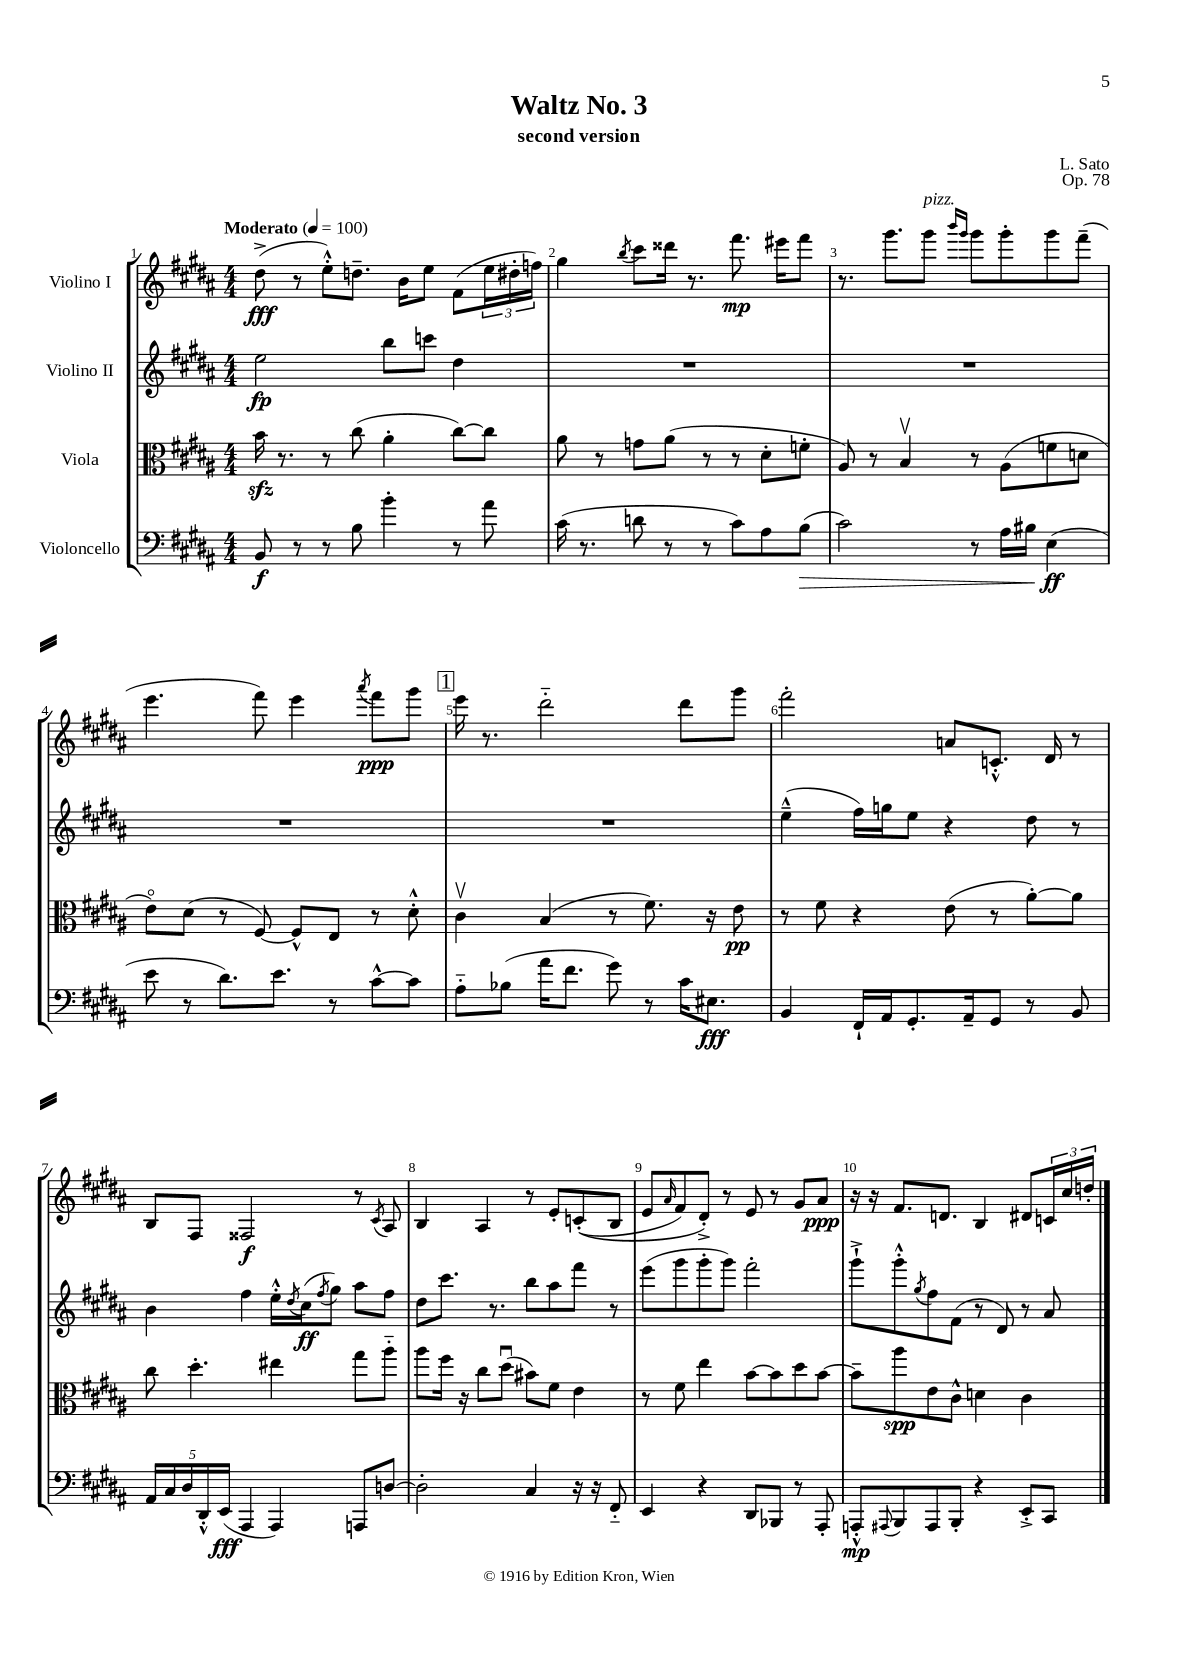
\header { title = "Waltz No. 3" composer = "L. Sato" subtitle = "second version" opus = "Op. 78" }
<<
\new StaffGroup <<
\new Staff = "s0" \with { instrumentName = "Violino I" } {
    \clef treble \key b \major \numericTimeSignature \time 4/4 \tempo "Moderato" 4 = 100
    dis''8->\fff( r8 e''8-.-^) d''8.-- b'16 e''8 fis'8( \tuplet 3/2 { e''16 dis''16-. f''16) } |
    gis''4 \acciaccatura { b''8 } cis'''8 disis'''16 r8. fis'''8.\mp eis'''16 fis'''8 |
    r8. gis'''8. gis'''8^\markup { \italic "pizz." } \grace { b'''16 gis'''16 } gis'''8 gis'''8-. gis'''8 fis'''8--( |
    e'''4. fis'''8) e'''4 \acciaccatura { ais'''8 } fis'''8\ppp gis'''8 |
    \mark \markup { \box "1" } e'''16 r8. dis'''2-_ dis'''8 gis'''8 |
    fis'''2-. a'8 c'8.-.-^ dis'16 r8 |
    b8 fis8 fisis2\f r8 \acciaccatura { cis'8 } ais8 |
    b4 ais4 r8 e'8-. c'8-.(\( b8 |
    e'8 \grace { ais'16 } fis'8) dis'8-.->\) r8 e'8 r8 gis'8 ais'8\ppp |
    r16 r16 fis'8. d'8. b4 dis'8 \tuplet 3/2 { c'16 cis''16 d''16-. } \bar "|." |
}
\new Staff = "s1" \with { instrumentName = "Violino II" } {
    \clef treble \key b \major \numericTimeSignature \time 4/4
    e''2\fp b''8 c'''8 dis''4 |
    R1 |
    R1 |
    R1 |
    \mark \markup { \box "1" } R1 |
    e''4---^( fis''16) g''16 e''8 r4 dis''8 r8 |
    b'4 fis''4 e''16-.-^ \acciaccatura { dis''8 } cis''16\ff( \acciaccatura { fis''8 } gis''8) ais''8 fis''8 |
    dis''8 cis'''8. r8. b''8 ais''8 fis'''8 r8 |
    e'''8( gis'''8 gis'''8-. gis'''8) fis'''2-. |
    gis'''8-!-> gis'''8-.-^ \acciaccatura { gis''8 } fis''8 fis'8( r8 dis'8) r8 ais'8 \bar "|." |
}
\new Staff = "s2" \with { instrumentName = "Viola" } {
    \clef alto \key b \major \numericTimeSignature \time 4/4
    b'16\sfz r8. r8 cis''8( ais'4-. cis''8~) cis''8 |
    ais'8 r8 g'8 ais'8( r8 r8 dis'8-. f'8-. |
    ais8) r8 b4\upbow r8 ais8( f'8 d'8 |
    e'8\flageolet) dis'8( r8 fis8~) fis8-^ e8 r8 dis'8-.-^ |
    \mark \markup { \box "1" } cis'4\upbow b4( r8 fis'8.) r16 e'8\pp |
    r8 fis'8 r4 e'8( r8 ais'8~-.) ais'8 |
    cis''8 dis''4.-. eis''4 gis''8 ais''8-_ |
    ais''8 fis''16 r16 cis''8 dis''8\downbow( bis'8) fis'8 e'4 |
    r8 fis'8 e''4 b'8~ b'8 dis''8 b'8~ |
    b'8-- ais''8\spp e'8 cis'8-^ d'4 cis'4 \bar "|." |
}
\new Staff = "s3" \with { instrumentName = "Violoncello" } {
    \clef bass \key b \major \numericTimeSignature \time 4/4
    b,8\f r8 r8 b8 b'4-. r8 ais'8 |
    cis'16( r8. d'8 r8 r8 cis'8) ais8 b8\>( |
    cis'2) r8 ais16 bis16 e4\ff\!( |
    e'8 r8 dis'8.) e'8. r8 cis'8~-^ cis'8 |
    \mark \markup { \box "1" } ais8-_ bes8( ais'16 fis'8. gis'8) r8 cis'16 eis8.\fff |
    b,4 fis,16-! ais,16 gis,8.-. ais,16-- gis,8 r8 b,8 |
    \tuplet 5/4 { ais,16 cis16 dis16 dis,16-.-^ e,16\fff( } ais,,4 ais,,4) a,,8 d8~ |
    d2-. cis4 r16 r16 fis,8-_ |
    e,4 r4 dis,8 bes,,8 r8 ais,,8-. |
    a,,8-.-^\mp \appoggiatura { ais,,8 } b,,8 ais,,8 b,,8-. r4 e,8-.-> cis,8 \bar "|." |
}
>>
>>
\layout { \context { \Score \override BarNumber.break-visibility = ##(#f #t #t) barNumberVisibility = #all-bar-numbers-visible } }
